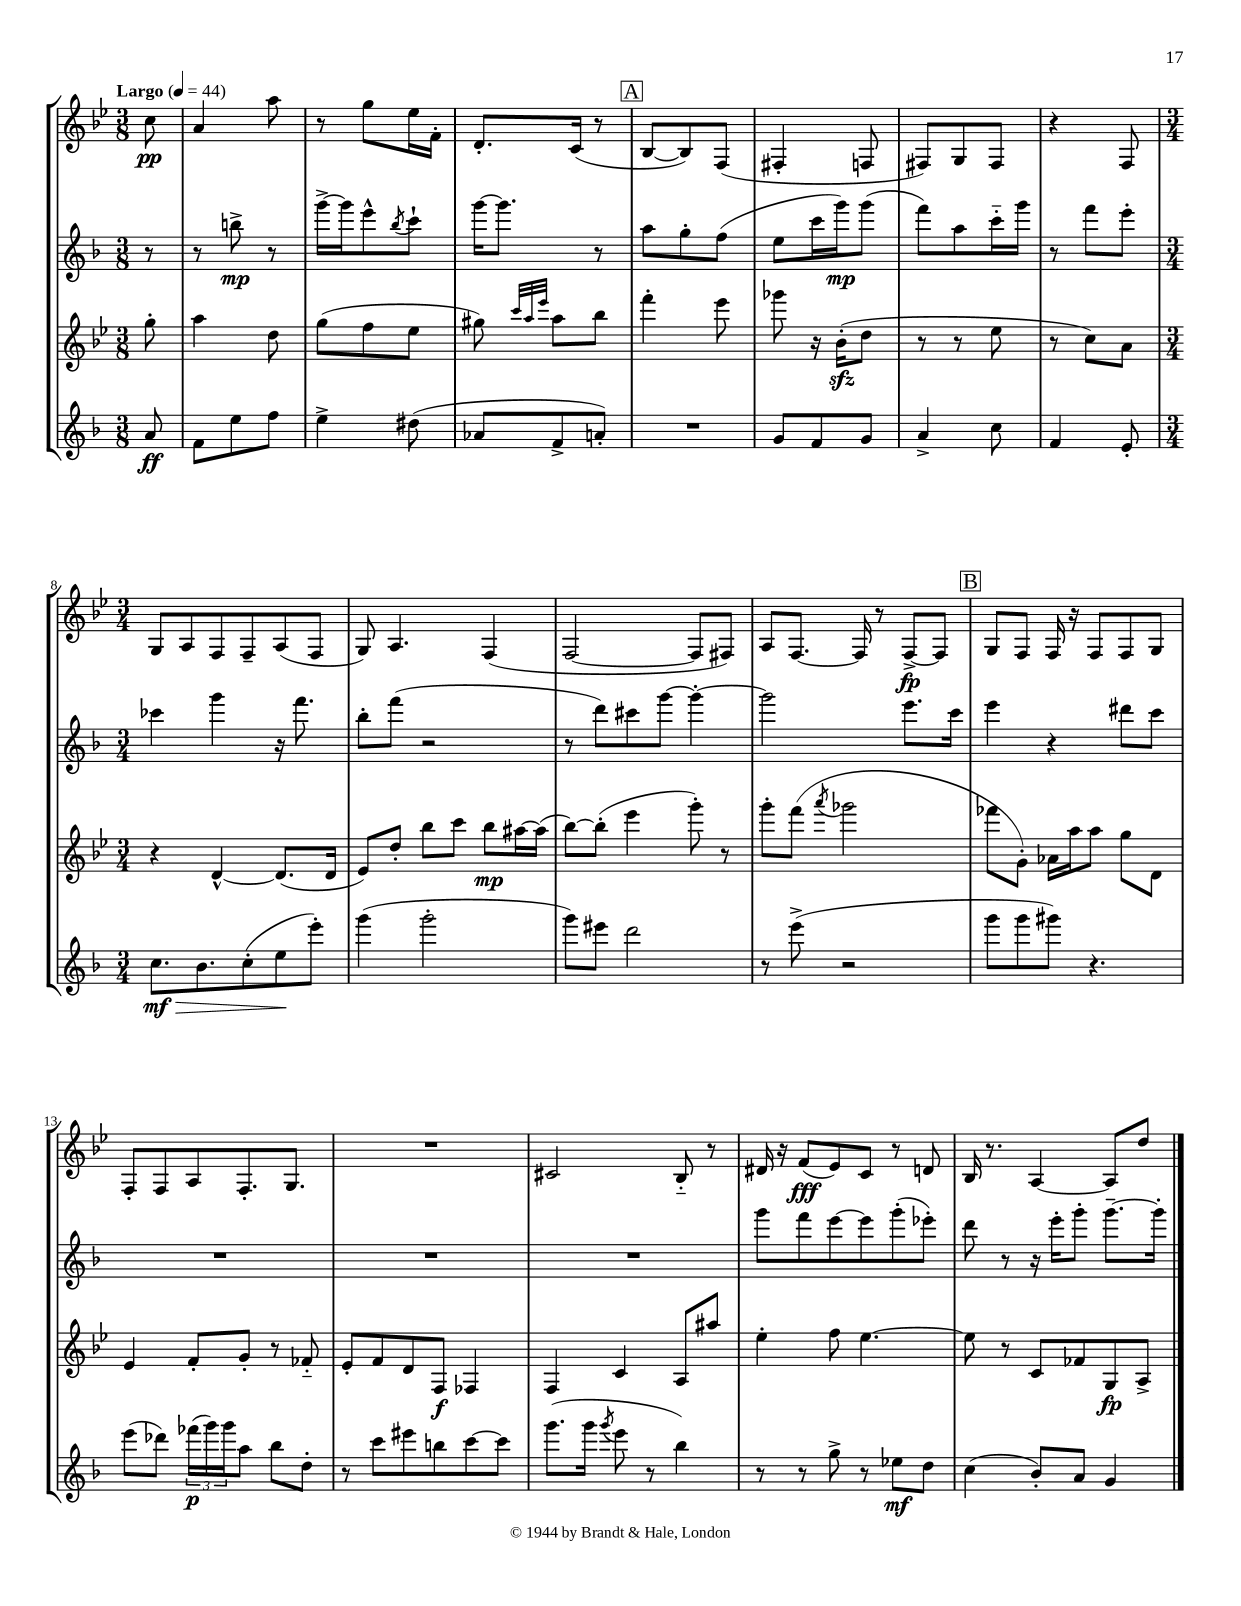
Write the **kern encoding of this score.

**kern	**dynam	**kern	**dynam	**kern	**dynam	**kern	**dynam
*part4	*part4	*part3	*part3	*part2	*part2	*part1	*part1
*staff4	*staff4	*staff3	*staff3	*staff2	*staff2	*staff1	*staff1
*clefG2	*	*clefG2	*	*clefG2	*	*clefG2	*
*k[b-]	*	*k[b-e-]	*	*k[b-]	*	*k[b-e-]	*
*M3/8	*	*M3/8	*	*M3/8	*	*M3/8	*
*MM44	*	*MM44	*	*MM44	*	*MM44	*
=	=	=	=	=	=	=	=
!	!	!	!	!	!	!LO:TX:a:B:t=Largo	!
8a/	ff	8gg'\	.	8r	.	8cc\	pp
=1	=1	=1	=1	=1	=1	=1	=1
8f\L	.	4aa\	.	8r	.	4a/	.
8ee\	.	.	.	8bbn^\	mp	.	.
8ff\J	.	8dd\	.	8r	.	8aa\	.
=2	=2	=2	=2	=2	=2	=2	=2
4ee^\	.	(8gg\L	.	[16ggg^\LL	.	8r	.
.	.	.	.	16ggg\J]	.	.	.
.	.	8ff\	.	8eee^^\	.	8gg\L	.
.	.	.	.	8qbb-/	.	.	.
(8dd#X\	.	8ee-\J	.	8ccc`\J	.	16ee-\L	.
.	.	.	.	.	.	16f'\JJ	.
=3	=3	=3	=3	=3	=3	=3	=3
8a-X/L	.	8gg#X\)	.	[16ggg\KL	.	8.d'/L	.
.	.	.	.	8.ggg\J]	.	.	.
.	.	32qqccc/LLL	.	.	.	.	.
.	.	32qqaa/	.	.	.	.	.
.	.	32qqeee-/JJJ	.	.	.	.	.
8f^/	.	8aa\L	.	.	.	.	.
.	.	.	.	.	.	(16c/Jk	.
8an'/J)	.	8bb-\J	.	8r	.	8r	.
!!LO:REH:place=s1:t=A
=4	=4	=4	=4	=4	=4	=4	=4
4.r	.	4fff'\	.	8aa\L	.	[8B-/L	.
.	.	.	.	8gg'\	.	8B-/])	.
.	.	8eee-\	.	(8ff\J	.	(8F/J	.
=5	=5	=5	=5	=5	=5	=5	=5
8g/L	.	8ggg-X\	.	8ee\L	.	4F#X'/	.
8f/	.	16r	.	16ccc\L	.	.	.
.	.	(16b-zz'\KL	.	16ggg\J)	mp	.	.
8g/J	.	8dd\J	.	(8ggg\J	.	8Fn/	.
=6	=6	=6	=6	=6	=6	=6	=6
4a^/	.	8r	.	8fff\L)	.	8F#X/L)	.
.	.	8r	.	8aa\	.	8G/	.
8cc\	.	8ee-\	.	16ccc\L	.	8F#/J	.
.	.	.	.	16ggg\JJ	.	.	.
=7	=7	=7	=7	=7	=7	=7	=7
4f/	.	8r	.	8r	.	4r	.
.	.	8cc\L)	.	8fff\L	.	.	.
8e'/	.	8a\J	.	8eee'\J	.	8F/	.
!!LO:LB:g=z
=8	=8	=8	=8	=8	=8	=8	=8
*M3/4	*	*M3/4	*	*M3/4	*	*M3/4	*
!	!LO:HP:b	!	!	!	!	!	!
8.cc\L	> mf	4r	.	4ccc-X\	.	8G/L	.
.	.	.	.	.	.	8A/	.
8.b-\	.	.	.	.	.	.	.
.	.	[4d^^/	.	4ggg\	.	8F/	.
(8cc'\	.	.	.	.	.	8F~/	.
8ee\	.	(8.d/L]	.	16r	.	(8A/	.
.	.	.	.	8.fff\	.	.	.
8eee'\J)	]	.	.	.	.	8F/J	.
.	.	16d/Jk	.	.	.	.	.
=9	=9	=9	=9	=9	=9	=9	=9
(4ggg\	.	8e-/L)	.	8bb-'\L	.	8G/)	.
.	.	8dd'/J	.	(8fff\J	.	4.A/	.
2ggg'\	.	8bb-\L	.	2r	.	.	.
.	.	8ccc\J	.	.	.	.	.
.	.	8bb-\L	mp	.	.	(4F/	.
.	.	[16aa#X\L	.	.	.	.	.
.	.	(16aa#\JJ]	.	.	.	.	.
=10	=10	=10	=10	=10	=10	=10	=10
8ggg\L)	.	[8bb-\L)	.	8r	.	[2F/	.
8eee#X\J	.	(8bb-'\J]	.	8ddd\L)	.	.	.
2ddd\	.	4eee-\	.	8ccc#X\	.	.	.
.	.	.	.	[8ggg\J	.	.	.
.	.	8ggg'\)	.	4ggg'\_	.	8F/L]	.
.	.	8r	.	.	.	8F#X/J)	.
=11	=11	=11	=11	=11	=11	=11	=11
8r	.	8ggg'\L	.	2ggg\]	.	8A/L	.
(8eee^\	.	(8fff\J	.	.	.	[8.F/J	.
.	.	8qaaa/	.	.	.	.	.
2r	.	2ggg-X\	.	.	.	.	.
.	.	.	.	.	.	16F/]	.
.	.	.	.	.	.	8r	.
.	.	.	.	8.eee\L	.	[8F^/L	fp
.	.	.	.	.	.	8F/J]	.
.	.	.	.	16ccc\Jk	.	.	.
!!LO:REH:place=s1:t=B
=12	=12	=12	=12	=12	=12	=12	=12
8ggg\L	.	8fff-X\L	.	4eee\	.	8G/L	.
8ggg\	.	8g'\J)	.	.	.	8F/J	.
8ggg#X\J)	.	16a-X\LL	.	4r	.	16F/	.
.	.	16aa\J	.	.	.	16r	.
4.r	.	8aa\J	.	.	.	8F/L	.
.	.	8gg\L	.	8ddd#X\L	.	8F/	.
.	.	8d\J	.	8ccc\J	.	8G/J	.
!!LO:LB:g=z
=13	=13	=13	=13	=13	=13	=13	=13
(8eee\L	.	4e-/	.	2.r	.	8F'/L	.
8ddd-X\J)	.	.	.	.	.	8F/	.
(24fff-X\LL	p	8f'/L	.	.	.	8A/	.
24ggg\)	.	.	.	.	.	.	.
24ggg\J	.	.	.	.	.	.	.
8aa\J	.	8g'/J	.	.	.	8.F'/	.
8bb-\L	.	8r	.	.	.	.	.
.	.	.	.	.	.	8.G/J	.
8dd'\J	.	8f-X/	.	.	.	.	.
=14	=14	=14	=14	=14	=14	=14	=14
8r	.	8e-'/L	.	2.r	.	2.r	.
8ccc\L	.	8f/	.	.	.	.	.
8eee#X\	.	8d/	.	.	.	.	.
8bbn\	.	8F/J	f	.	.	.	.
[8ccc\	.	4F-X/	.	.	.	.	.
8ccc\J]	.	.	.	.	.	.	.
=15	=15	=15	=15	=15	=15	=15	=15
(8.ggg\L	.	4F/	.	2.r	.	2c#X/	.
16ggg\Jk	.	.	.	.	.	.	.
8qggg/	.	.	.	.	.	.	.
8eee\	.	4c/	.	.	.	.	.
8r	.	.	.	.	.	.	.
4bb-\)	.	8A/L	.	.	.	8B-/	.
.	.	8aa#X/J	.	.	.	8r	.
=16	=16	=16	=16	=16	=16	=16	=16
8r	.	4ee-'\	.	8ggg\L	.	16d#X/	.
.	.	.	.	.	.	16r	.
8r	.	.	.	8fff\	.	(8f/L	fff
8gg^\	.	8ff\	.	[8eee\	.	8e-/)	.
8r	.	[4.ee-\	.	8eee\]	.	8c/J	.
8ee-X\L	mf	.	.	(8ggg'\	.	8r	.
8dd\J	.	.	.	8eee-X'\J)	.	8dn/	.
=17	=17	=17	=17	=17	=17	=17	=17
(4cc\	.	8ee-\]	.	8ddd\	.	16B-/	.
.	.	.	.	.	.	8.r	.
.	.	8r	.	8r	.	.	.
8b-'/L)	.	8c/L	.	16r	.	[4A/	.
.	.	.	.	16eee'\KL	.	.	.
8a/J	.	8f-X/	.	8ggg'\J	.	.	.
4g/	.	8G/	fp	[8.ggg~\L	.	8A/L]	.
.	.	8A^/J	.	.	.	8dd/J	.
.	.	.	.	16ggg'\Jk]	.	.	.
==	==	==	==	==	==	==	==
*-	*-	*-	*-	*-	*-	*-	*-
